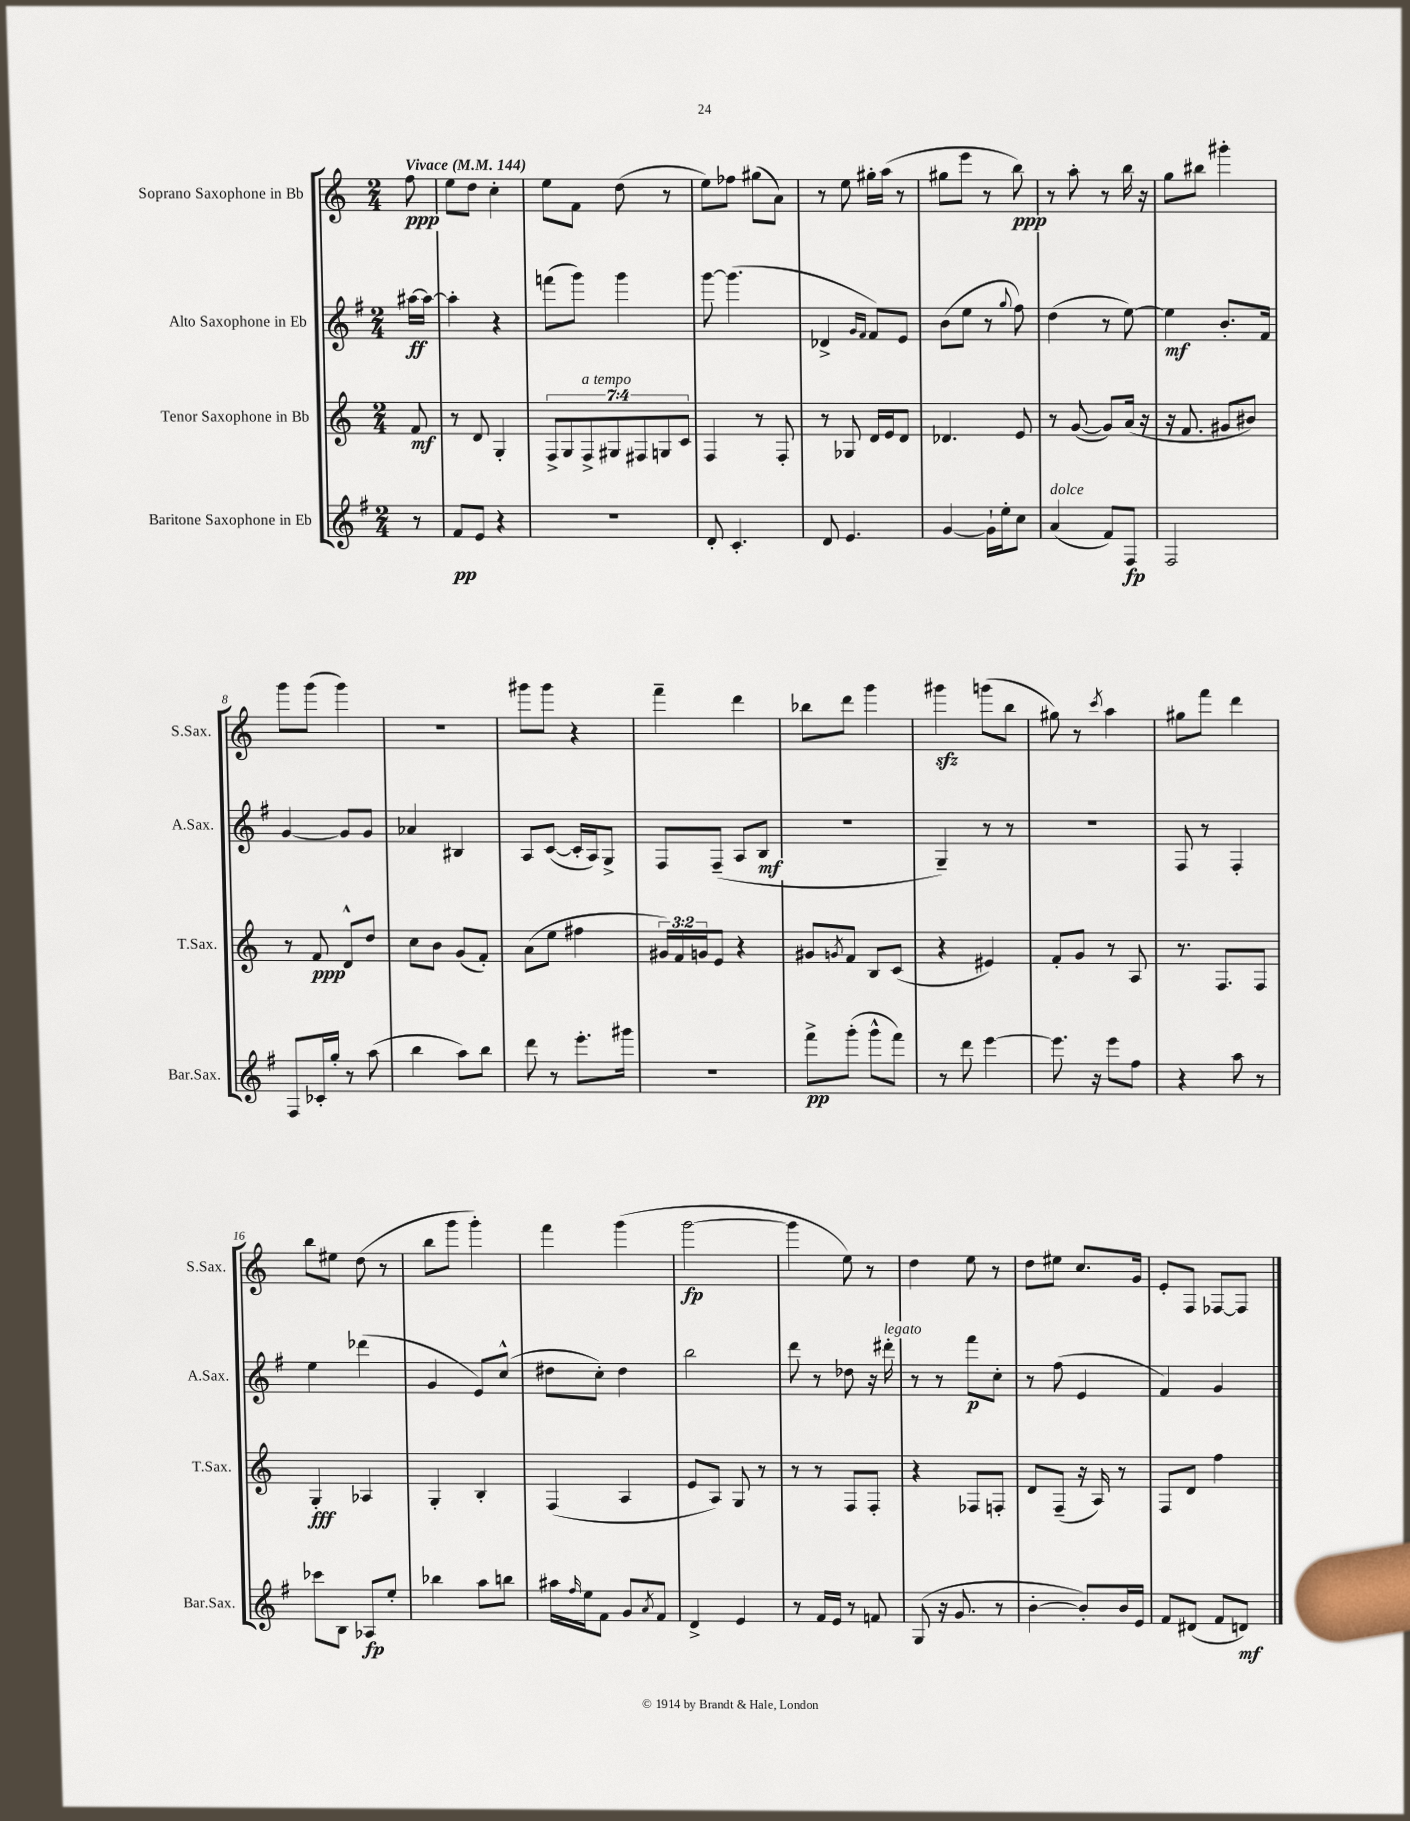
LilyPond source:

<<
\new StaffGroup <<
\new Staff = "s0" \with { instrumentName = "Soprano Saxophone in Bb" shortInstrumentName = "S.Sax." } {
    \clef treble \key c \major \numericTimeSignature \time 2/4 \partial 8 \tempo "Vivace" 4 = 144
    f''8\ppp |
    e''8 d''8 c''4-. |
    e''8 f'8 d''8( r8 |
    e''8) fes''8 gis''8( a'8) |
    r8 e''8 gis''16-. a''16( r8 |
    gis''8 e'''8 r8 b''8\ppp) |
    r8 a''8-. r8 b''16 r16 |
    g''8 bis''8 gis'''4-. |
    g'''8 g'''8( g'''4) |
    R2 |
    gis'''8 gis'''8 r4 |
    f'''4-- d'''4 |
    bes''8 d'''8 g'''4 |
    gis'''4\sfz g'''8( b''8 |
    gis''8) r8 \acciaccatura { c'''8 } a''4 |
    gis''8 f'''8 d'''4 |
    b''8 eis''8 d''8( r8 |
    b''8 g'''8 g'''4-.) |
    f'''4 g'''4( |
    g'''2~\fp |
    g'''4 e''8) r8 |
    d''4 e''8 r8 |
    d''8 eis''8 c''8. g'16 |
    e'8-. f8 fes8~ fes8 \bar "|." |
}
\new Staff = "s1" \with { instrumentName = "Alto Saxophone in Eb" shortInstrumentName = "A.Sax." } {
    \clef treble \key g \major \numericTimeSignature \time 2/4 \partial 8
    ais''16~\ff ais''16~ |
    ais''4-. r4 |
    f'''8( g'''8) g'''4 |
    g'''8~ g'''4.( |
    des'4-> \grace { g'16 fis'16 } fis'8) e'8 |
    b'8( e''8 r8 \appoggiatura { g''8 } fis''8) |
    d''4( r8 e''8~) |
    e''4\mf b'8.-. fis'16 |
    g'4~ g'8 g'8 |
    aes'4 bis4 |
    a8 c'8~( c'16-. a16) g8-> |
    fis8 fis8--( a8 b8\mf |
    R2 |
    g4--) r8 r8 |
    R2 |
    fis8 r8 fis4-. |
    e''4 des'''4( |
    g'4 e'8) c''8-^( |
    dis''8 c''8-.) dis''4 |
    b''2 |
    d'''8 r8 des''8 r16 dis'''16-.^\markup { \italic "legato" } |
    r8 r8 fis'''8\p c''8-. |
    r8 fis''8( e'4 |
    fis'4) g'4 \bar "|." |
}
\new Staff = "s2" \with { instrumentName = "Tenor Saxophone in Bb" shortInstrumentName = "T.Sax." } {
    \clef treble \key c \major \numericTimeSignature \time 2/4 \override Staff.TupletNumber.text = #tuplet-number::calc-fraction-text \partial 8
    f'8\mf |
    r8 d'8 g4-. |
    \tuplet 7/4 { f8-> g8 f8->^\markup { \italic "a tempo" } gis8 fis8 g8 c'8 } |
    f4 r8 f8-. |
    r8 ges8 d'16 e'16 d'8 |
    des'4. e'8 |
    r8 g'8~( g'8) a'16( r16 |
    r16 f'8. gis'8 bis'8) |
    r8 f'8\ppp d'8-^ d''8 |
    c''8 b'8 g'8( f'8-.) |
    a'8( e''8 fis''4 |
    \tuplet 3/2 { gis'16) f'16 g'16 } e'8 r4 |
    gis'8 \acciaccatura { g'8 } f'8 b8 c'8( |
    r4 eis'4) |
    f'8-. g'8 r8 a8 |
    r8. f8. f8 |
    g4-.\fff aes4 |
    g4-. b4-. |
    f4( a4 |
    e'8 a8) g8 r8 |
    r8 r8 f8 f8-. |
    r4 fes8 f8-. |
    d'8 f8--( r16 a16) r8 |
    f8 d'8 f''4 \bar "|." |
}
\new Staff = "s3" \with { instrumentName = "Baritone Saxophone in Eb" shortInstrumentName = "Bar.Sax." } {
    \clef treble \key g \major \numericTimeSignature \time 2/4 \partial 8
    r8 |
    fis'8\pp e'8 r4 |
    r2 |
    d'8-. c'4.-. |
    d'8 e'4. |
    g'4~ g'16-! e''16-. c''8 |
    a'4^\markup { \italic "dolce" }( fis'8) fis8\fp |
    fis2 |
    fis8 ces'16-. g''16-. r8 a''8( |
    b''4 a''8) b''8 |
    d'''8 r8 e'''8.-. gis'''16 |
    R2 |
    fis'''8->\pp g'''8-.( g'''8-^ fis'''8) |
    r8 d'''8 e'''4~ |
    e'''8. r16 e'''8 fis''8 |
    r4 a''8 r8 |
    ces'''8 b8 aes8\fp e''8-. |
    bes''4 a''8 b''8 |
    ais''16 \grace { fis''16 } e''16 fis'8 g'8 \acciaccatura { a'8 } fis'8 |
    d'4-> e'4 |
    r8 fis'16 e'16 r8 f'8 |
    g8( r16 g'8. r8 |
    b'4~-. b'8-.) b'16 e'16 |
    fis'8 dis'8( fis'8 d'8\mf) \bar "|." |
}
>>
>>
